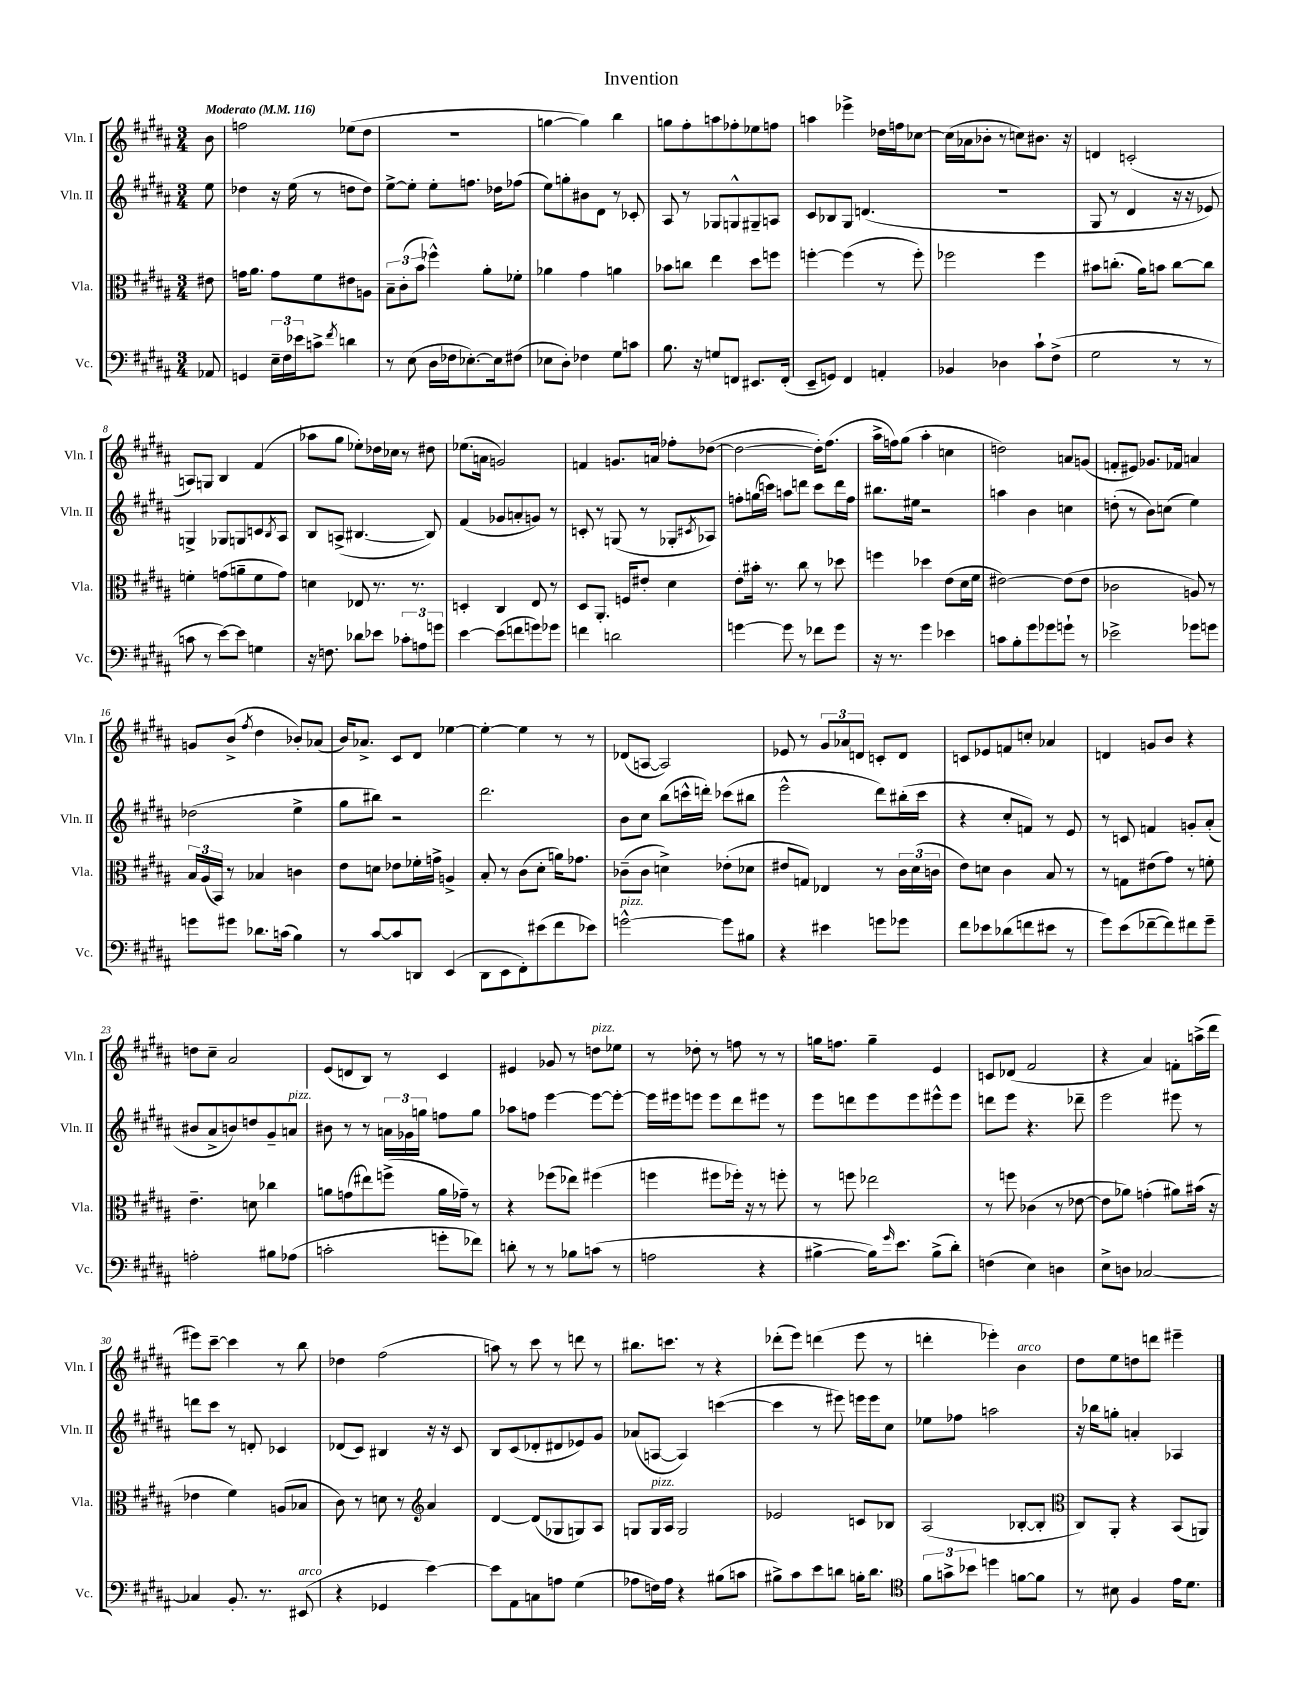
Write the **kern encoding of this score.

**kern	**kern	**kern	**kern
*staff4	*staff3	*staff2	*staff1
*clefF4	*clefC3	*clefG2	*clefG2
*k[f#c#g#d#a#]	*k[f#c#g#d#a#]	*k[f#c#g#d#a#]	*k[f#c#g#d#a#]
*M3/4	*M3/4	*M3/4	*M3/4
*MM116	*MM116	*MM116	*MM116
8AA-	8e#	8ee	8b
=	=	=	=
4GG	16g	4dd-	2ff
.	8.a#	.	.
24E~	8g	16r	.
24F#	.	.	.
.	.	(16ee	.
24e-	.	.	.
8c^	8f#	8r	.
8qf#	.	.	.
4d	8e#	8dd	(8ee-
.	8A	8dd)	8dd#
=	=	=	=
8r	12B~	[8ee^	2.r
.	(12c#'	.	.
(8E	.	8ee']	.
.	12b	.	.
16D#	4ff-^^)	8ee'	.
16F-	.	.	.
[8.E-')	.	8.ff	.
.	8a#'	.	.
16E-]	.	16dd-	.
(8F#	8f-'	(8ff-	.
=	=	=	=
8E-	4a-	8ee)	[4gg
8D#')	.	8gg'	.
4F-	4g#	8b#	4gg])
.	.	8d#	.
8G#	4a	8r	4bb
8c	.	8c-'	.
=	=	=	=
8.B	8b-	8A#	8gg
.	8cc	8r	8ff#'
16r	.	.	.
8G	4ee	8G-	8aa
8FF	.	8G^^	8ff-'
8.EE#	8dd#	8G#~	8ee-
.	8ff	8A	8ff
(16FF'	.	.	.
=	=	=	=
8EE~	[4ff'	8c#	4aa
8GG)	.	8B-	.
4FF#	(4ff]	8G#	4eee-^
.	.	(4.d	.
4AA'	8r	.	16dd-
.	.	.	16ff
.	8ff')	.	[8cc-
=	=	=	=
4BB-	2ff-	2.r	(16cc-]
.	.	.	16a-
.	.	.	8b-'
4D-	.	.	8r
.	.	.	8cc)
8c#`	4ff-	.	8.b#
(8F#^	.	.	.
.	.	.	16r
=	=	=	=
2G#	8b#	8G#	4d
.	(8.cc'	8r	.
.	.	4d#	(2c'
.	16a#)	.	.
.	8b	.	.
8r	[8cc	16r	.
.	.	16r	.
8r	8cc]	8e-)	.
=	=	=	=
8c	4f'	4G^	8A)
8r	.	.	8G
[8e)	(8g	8G-	4B
8e]	8a~	8G	.
4G	8f	8c	(4f#
.	.	8qB	.
.	8g)	8A#	.
=	=	=	=
16r	4d	8B	8aa-
8.F	.	.	.
.	.	(8A^	8gg#
8d-	8E-	[4.B#	8ee-')
8e-	8.r	.	16dd-
.	.	.	16cc-
12c-'	.	.	8r
.	8.r	.	.
12A	.	.	.
.	.	8B#])	8dd#
12g	.	.	.
=	=	=	=
[4e	4D'	(4f#	(8.ee-
.	.	.	16a
(8e]	4C#	8g-	2g)
8f	.	8a'	.
8g)	8E	8g)	.
8g-	8r	8r	.
=	=	=	=
4f	8D#	8c'	4f
.	8.AA#'	8r	.
2d	.	(8G	8.g
.	16F	.	.
.	8e#'	8r	.
.	.	.	16a
.	4d#	8G-'	8ff-'
.	.	8qc#	.
.	.	8A-)	([8dd-
=	=	=	=
[4g	8e'	8ff'	2dd-_
.	16b#'	(16gg	.
.	8.r	16ccc)	.
8g]	.	8aa	.
8r	8cc#	8ddd	.
8f-	8r	8ccc	16dd-'])
.	.	.	(8.ff#
8g	8dd-	16ddd	.
.	.	16ff	.
=	=	=	=
16r	4ff	8.bb#	16aa#^
8.r	.	.	16ff)
.	.	.	(8gg#
.	.	16ee#	.
4g#	4dd-	2r	4aa#'
4e-	(8e	.	4cc
.	16d#	.	.
.	16f#	.	.
=	=	=	=
8c	[2e#)	4aa	2dd)
8B'	.	.	.
8g#	.	4b	.
8g-	.	.	.
8g`	(8e#]	4cc	8a
8r	8e#	.	(8g
=	=	=	=
2e-^	2c-	(8dd'	8f'
.	.	8r	8e#)
.	.	8b)	8.g-
.	.	(8cc	.
.	.	.	16f-
8g-	8A)	4ee)	4a
8g	8r	.	.
=	=	=	=
8g	24B	(2dd-	8g
.	(24A#	.	.
.	24BB)	.	.
8g#	8r	.	(8b^
.	.	.	8qff#
8.d-	4B-	.	4dd#
(16c	.	.	.
4B)	4c	4ee^	8b-')
.	.	.	(8a-
=	=	=	=
8r	8e	8gg#	16b)
.	.	.	8.a-^
[8c#	8d	8bb#)	.
8c#]	8e-	2r	8c#
8DD	16f-'	.	8d#
.	16g^	.	.
(4EE	4A^	.	[4ee-
=	=	=	=
8DD#	8B'	2.ddd#	4ee-'_
8EE	8r	.	.
8FF#')	(8c#	.	4ee-]
(8e#	8d#'	.	.
8f#	16a)	.	8r
.	8.g-	.	.
8e-)	.	.	8r
=	=	=	=
[2g^^	(8c-~	8b	(8d-
.	8c-	8cc#	[8A
.	4d^)	(8bb	2A])
.	.	16ccc^^	.
.	.	16ddd')	.
8g]	(8e-'	(8ccc-	.
8B#	8d-	8bb#	.
=	=	=	=
4r	8e#	2eee^^	8e-
.	8G)	.	8r
4e#	4E-	.	12g#
.	.	.	12a-
.	.	.	12d
8g	8r	8ddd#)	8c'
8g-	24c#	(16bb#'	8d
.	(24d#	.	.
.	.	16ccc#	.
.	24c	.	.
=	=	=	=
8f#	8e)	4r	8c
8e-	8d	.	8e-
(8d-	4c#	8cc#'	8f
8f	.	8f)	8cc'
8e#	8B	8r	4a-
8r	8r	8e	.
=	=	=	=
8g#)	8r	8r	4d
(8e	8G	8c	.
[8f-~	(8e#	4f	8g
8f-])	8g#)	.	8b
8f#	8r	8g'	4r
8g#~	8f'	(8a#'	.
=	=	=	=
2A'	4.e~	8b#	8dd
.	.	8a#^	8cc#~
.	.	8b)	2a#
.	8d	8dd	.
8B#	4cc-	8g#~	.
(8A-	.	8a	.
=	=	=	=
2c'	8a	8b#	(8e
.	(8g	8r	8d
.	8ee#)	8r	8B)
.	(8ff^	24a	8r
.	.	24g-	.
.	.	24gg	.
8g'	16a	8ff	4c#
.	16g-~)	.	.
8f-)	8r	8gg	.
=	=	=	=
8d'	4r	8aa-	4e#
8r	.	8ff	.
8r	(8ff-	[4eee	8g-
8B-	8ee-)	.	8r
(8c	(4ff#	8eee_	8dd
8r	.	8eee'_	8ee-
=	=	=	=
2A	4ff	16eee]	8r
.	.	16eee#	.
.	.	8eee	8dd-'
.	8ff#	8eee	8r
.	16ff-')	8ddd#	8ff
.	16r	.	.
4r	8r	8eee#	8r
.	8ff'	8r	8r
=	=	=	=
[4B#^	8r	8eee	16gg
.	.	.	8.ff
.	8ff	8ddd	.
16B#])	2ee-	8eee	4gg~
16qqg#	.	.	.
8.e	.	.	.
.	.	8eee	.
(8B#^	.	8eee#^^	4e
8d#')	.	8eee#	.
=	=	=	=
(4F	8r	8ddd	8c
.	8ff	8eee	(8d-
4E)	(4c-	4.r	2f#
4D	8r	.	.
.	[8e-	8ddd-~	.
=	=	=	=
8E^	8e-]	2eee	4r
8D	8a-)	.	.
[2C-	(4g'	.	4a#)
.	8a#)	8eee#	8f'
.	(16b#	8r	(16aa^
.	16r	.	16ddd#
=	=	=	=
4C-]	4e-	8ddd	8eee#)
.	.	8ccc#	[8ccc#~
8.BB'	4f#)	8r	4ccc#]
.	.	8d'	.
8.r	.	.	.
.	(8A	4c-	8r
(8EE#	8B-	.	8bb
=	=	=	=
4r	8c#)	(8d-	4dd-
.	8r	8c#)	.
4GG-	8d	4B#	(2ff#
.	8r	.	.
*	*clefG2	*	*
[4e)	4a#	16r	.
.	.	16r	.
.	.	8c#	.
=	=	=	=
8e]	[4d#	8B	8aa)
8AA#	.	(8c#	8r
8C	(8d#]	8d-'	8ccc#
8A	8G-	8d#	8r
(4G#	8G)	8e-)	8ddd
.	8A#	8g#	8r
=	=	=	=
8A-	8G	(8a-	8.bb#
16F)	16G	[8A	.
16A-	16A#	.	8.ccc
4r	2G	4A])	.
.	.	.	8r
(8B#	.	([4ccc	4r
8c	.	.	.
=	=	=	=
8B#^)	2e-	4ccc]	(8ddd-'
8c#	.	.	8eee)
8e	.	8r	(4ddd
8d	.	8eee#)	.
16B'	8c	16eee	8eee
8.d	.	16eee	.
.	8B-	8cc#	8r
=	=	=	=
*clefC4	*	*	*
12f#	(2A#	8ee-	4ddd'
12g^	.	.	.
.	.	8ff-	.
12b-	.	.	.
4dd	.	2aa	4eee-')
[8f	[8B-'	.	4b
8f]	8B-']	.	.
=	=	=	=
*	*clefC3	*	*
8r	8C#)	16r	8dd#
.	.	16bb-	.
8B#	8AA#'	8gg'	8ee
4F#	4r	4a'	8dd
.	.	.	8ddd
16e	(8BB	4A-	4eee#~
8.d#	.	.	.
.	8AA)	.	.
==	==	==	==
*-	*-	*-	*-
